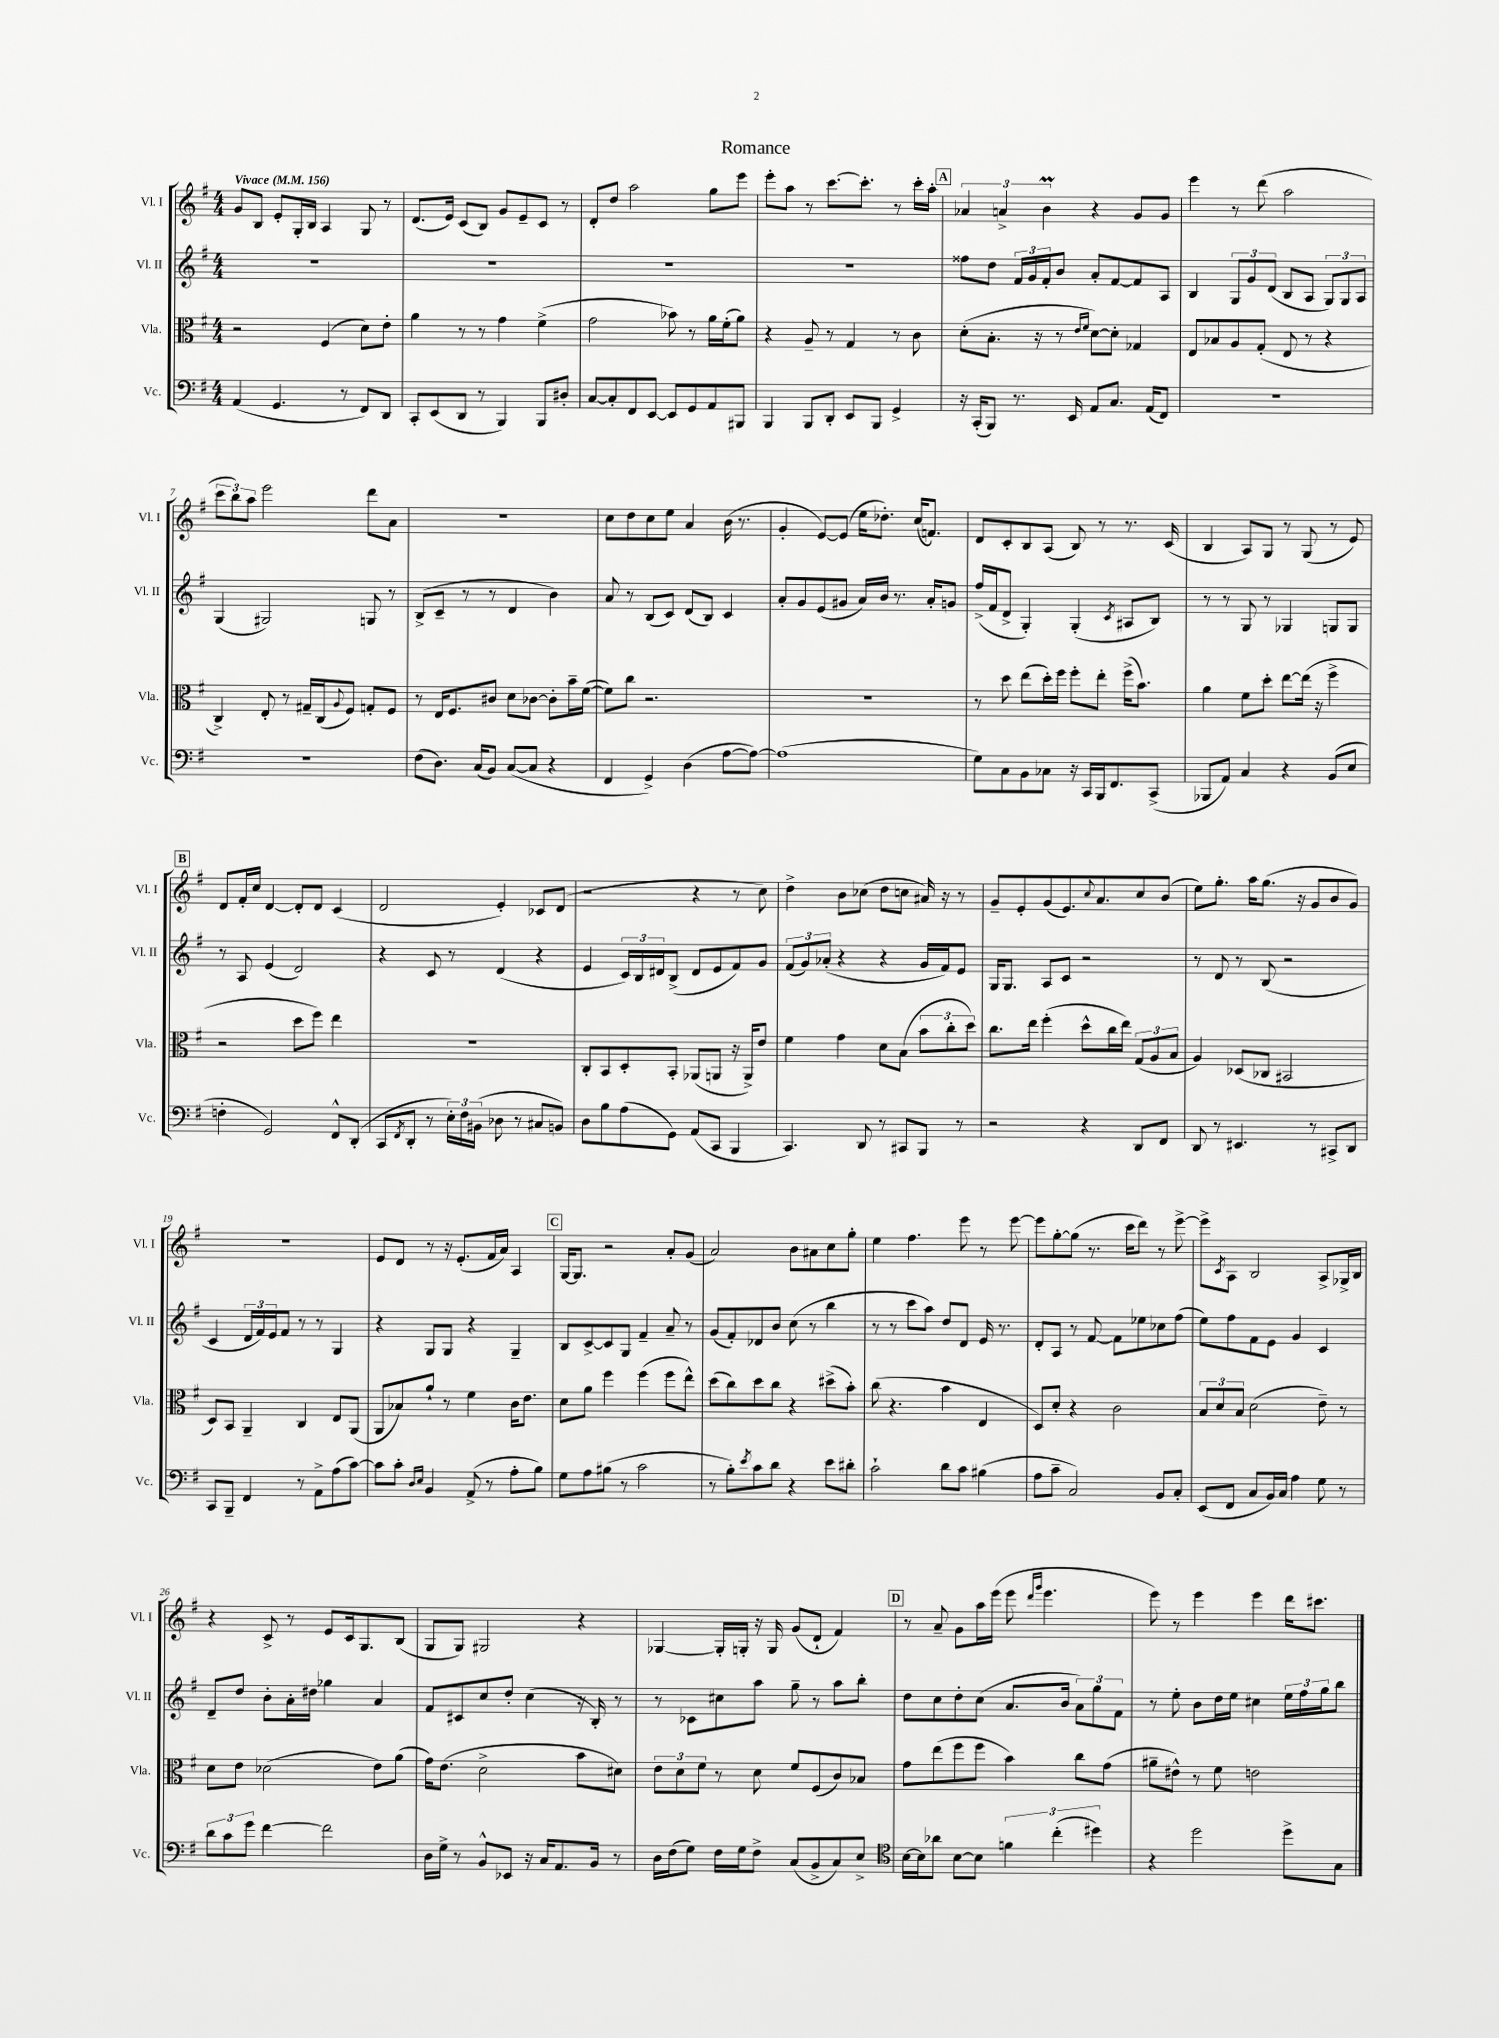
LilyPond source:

\header { title = "Romance" }
<<
\new StaffGroup <<
\new Staff = "s0" \with { instrumentName = "Vl. I" shortInstrumentName = "Vl. I" } {
    \clef treble \key g \major \numericTimeSignature \time 4/4 \tempo "Vivace" 4 = 156
    g'8 b8 e'8-. g16-. b16 a4 g8 r8 |
    d'8.( e'16) c'8( b8) g'8 e'8-- c'8 r8 |
    d'8-. d''8 a''2 g''8 e'''8 |
    e'''8-. a''8 r8 c'''8.~ c'''8.-. r8 c'''16-. a''16-. |
    \mark \markup { \box "A" } \tuplet 3/2 { aes'4 a'4-> b'4\prall } r4 g'8 g'8 |
    e'''4 r8 d'''8( a''2 |
    \tuplet 3/2 { c'''8 b''8) a''8 } e'''2 d'''8 a'8 |
    R1 |
    c''8 d''8 c''8 e''8 a'4 b'16( r8. |
    g'4-. e'8~) e'8( e''16 des''8.-.) c''16( f'8.) |
    d'8 c'8-. b8 a8( b8) r8 r8. c'16( |
    b4 a8) g8 r8 g8( r8 e'8) |
    \mark \markup { \box "B" } d'8 fis'16-. c''16 d'4~ d'8-. d'8 c'4( |
    d'2 e'4-.) ces'8 d'8( |
    r2 r4 r8 c''8) |
    d''4-> b'8 ces''8( d''8 c''8 ais'16) r16 r8 |
    g'8-- e'8-. g'8( e'8.) \appoggiatura { c''8 } a'8. c''8 b'8( |
    e''8) g''8.-. a''16 g''8.( r16 g'8 b'8 g'8) |
    R1 |
    e'8 d'8 r8 r16 e'8.-.( fis'16 a'16) a4 |
    \mark \markup { \box "C" } g16~ g8. r2 a'8-. g'8( |
    a'2) b'8 ais'8 c''8 g''8-. |
    e''4 fis''4. e'''8 r8 e'''8~ |
    e'''8 g''8~-. g''8( r8. c'''16 d'''8) r8 e'''8~-> |
    e'''8-> \acciaccatura { c'8 } a8 b2 a8-> ges16-> b16 |
    r4 c'8-> r8 e'8 c'16 g8. b8( |
    g8 g8) gis2 r4 |
    ges4~ ges16-. g16-. r16 g16 g'8( d'8-! fis'4) |
    \mark \markup { \box "D" } r8 a'8-- g'8 a''16 e'''16( e'''8 \grace { d'''16 g'''16 } e'''4. |
    e'''8) r8 e'''4 e'''4 d'''16 cis'''8. \bar "|." |
}
\new Staff = "s1" \with { instrumentName = "Vl. II" shortInstrumentName = "Vl. II" } {
    \clef treble \key g \major \numericTimeSignature \time 4/4
    R1 |
    R1 |
    R1 |
    R1 |
    \mark \markup { \box "A" } fisis''8 d''8 \tuplet 3/2 { fis'16 g'16 fis'16-. } b'8 a'8-. fis'8~ fis'8 a8 |
    b4 \tuplet 3/2 { g8 g'8 d'8( } b8 a8 \tuplet 3/2 { g8) g8 a8 } |
    g4( gis2) g8 r8 |
    b8->( c'8-- r8 r8 d'4 b'4) |
    a'8 r8 b8( c'8) d'8( b8) c'4 |
    a'8-. g'8 e'8( gis'8 a'16) b'16 r8. a'16-. g'8 |
    fis''16->( fis'16 d'8-> g4-.) g4-.( \acciaccatura { c'8 } ais8 b8) |
    r8 r8 g8 r8 ges4 g8 g8 |
    \mark \markup { \box "B" } r8 a8 e'4( d'2) |
    r4 c'8 r8 d'4( r4 |
    e'4 \tuplet 3/2 { c'16) b16 dis'16 } b8->( dis'8 e'8 fis'8) g'8 |
    \tuplet 3/2 { fis'8( g'8) aes'8-.( } r4 r4 g'16 fis'16) e'8 |
    g16 g8. a8 c'8 r2 |
    r8 d'8 r8 b8( r2 |
    c'4 \tuplet 3/2 { d'16 fis'16) e'16 } fis'8 r8 r8 g4 |
    r4 g8 g8 r4 g4-- |
    \mark \markup { \box "C" } b8 c'8~-> c'8 g8 fis'4-- a'8-- r8 |
    g'8( fis'8-.) des'8 b'8 c''8( r8 b''4 |
    r8 r8 c'''8 a''8) d''8 d'8 e'16 r8. |
    d'8-. a8 r8 fis'8~ fis'8 ees''8 ces''8 fis''8( |
    e''8) fis''8 fis'8 e'8 g'4 c'4 |
    d'8-- d''8 b'8-. a'16-. dis''16 ges''4 a'4 |
    fis'8 cis'8 c''8 d''8-. c''4( r16 b16-.) r8 |
    r8 ces'8 cis''8 a''8 g''8-- r8 a''8 b''8-. |
    \mark \markup { \box "D" } d''8 c''8 d''8-. c''8( a'8. b'16 \tuplet 3/2 { a'8) g''8 fis'8 } |
    r8 e''8-. b'8 d''16 e''16 cis''4 \tuplet 3/2 { e''16 fis''16 g''16 } b''8 \bar "|." |
}
\new Staff = "s2" \with { instrumentName = "Vla." shortInstrumentName = "Vla." } {
    \clef alto \key g \major \numericTimeSignature \time 4/4
    r2 fis4( d'8) e'8-. |
    a'4 r8 r8 g'4 fis'4->( |
    g'2 bes'8) r8 a'16 fis'16-.( a'8) |
    r4 a8-- r8 g4 r8 c'8 |
    \mark \markup { \box "A" } d'8-.( b8.-. r16 r8 \grace { e'16 fis'16 } d'8~) d'8-. ges4 |
    e8 bes8 a8 g8-.( e8 r8 r4 |
    c4->) e8-. r8 gis16-- c16( \appoggiatura { a8 } fis8) g8-. fis8 |
    r8 e16 fis8. cis'8 d'8 ces'8~ ces'8-. b'16-- fis'16~( |
    fis'8) c''8 r2. |
    R1 |
    r8 d''8 e''8( d''16-.) fis''16 fis''8-. e''8-. fis''16->( b'8.) |
    a'4 fis'8 d''8-. e''8~ e''16( r16 fis''4-> |
    \mark \markup { \box "B" } r2 d''8 fis''8) e''4 |
    R1 |
    c8-. b,8 d8-. b,8-. aes,8( a,8 r16 a,16->) e'8 |
    fis'4 g'4 d'8 b8( \tuplet 3/2 { b'8 c''8-. d''8) } |
    c''8. e''16 fis''4-.( d''8-^ c''16 e''16) \tuplet 3/2 { g8( a8 b8 } |
    a4) des8( ces8 bis,2 |
    d8) b,8 a,4-- c4 e8 a,8( |
    a,8 bes8) a'8-! r8 fis'4 c'16 e'8. |
    \mark \markup { \box "C" } d'8 a'8 fis''4 fis''4( fis''8 e''8-^) |
    d''8( c''8) d''8 c''8 r4 dis''8->( b'8-.) |
    c''8( r4. b'4 e4 |
    d8) d'8-. r4 c'2 |
    \tuplet 3/2 { b8 d'8 b8 } d'2( e'8--) r8 |
    d'8 e'8 des'2( e'8) a'8( |
    g'16) e'8.( d'2-> b'8 dis'8) |
    \tuplet 3/2 { e'8 d'8 fis'8 } r8 d'8 fis'8 fis8( c'8) bes8 |
    \mark \markup { \box "D" } g'8 e''8( fis''8 fis''8 b'4) c''8 g'8( |
    ais'8-- eis'8-^) r8 fis'8 e'2 \bar "|." |
}
\new Staff = "s3" \with { instrumentName = "Vc." shortInstrumentName = "Vc." } {
    \clef bass \key g \major \numericTimeSignature \time 4/4
    a,4( g,4. r8 fis,8) d,8 |
    c,8-. e,8( d,8 r8 b,,4) b,,8 dis8-. |
    c8~ c8-. fis,8 e,8~ e,8 g,8 a,8 bis,,8 |
    b,,4 b,,8 d,8-. e,8 b,,8 g,4-> |
    \mark \markup { \box "A" } r16 c,16-.( b,,8) r8. e,16 a,8 c8. a,16( fis,8) |
    R1 |
    R1 |
    fis8( d8.) c16( b,8) c8~( c8 r4 |
    fis,4 g,4->) d4( a8~ a8~) |
    a1( |
    g8) c8 b,8 ces8 r16 c,16 b,,16 fis,8. c,8->( |
    bes,,8 a,8) c4 r4 b,8( e8 |
    \mark \markup { \box "B" } f4-. g,2) fis,8-^ d,8-.( |
    c,8 \acciaccatura { fis,8 } d,8-. r8 \tuplet 3/2 { e16-.) fis16 bis,16( } des8 r8 cis8 b,8) |
    d8 b8 a8( g,8) a,8( c,8 b,,4 |
    c,4.) d,8 r8 cis,8 b,,8 r8 |
    r2 r4 d,8 fis,8 |
    d,8 r8 eis,4. r8 cis,8-> d,8 |
    c,8 b,,8-- fis,4 r8 a,8-> a8( c'8~) |
    c'8 c'8-. \grace { d16 e16 } b,4 a,8->( r8 a8-. b8) |
    \mark \markup { \box "C" } g8 a8 bis8( r8 c'2 |
    r8 b8-.) \acciaccatura { e'8 } c'8 d'8 r4 e'8 dis'8-. |
    c'2-! d'8 c'8 bis4( |
    a8 c'8-- c2) b,8 c8-. |
    e,8( fis,8 c8 b,16) c16 a4 g8 r8 |
    \tuplet 3/2 { d'8 c'8 g'8 } fis'4~ fis'2 |
    d16 g16-> r8 b,8-^ ees,8 r16 c16 a,8. b,16 r8 |
    d16 fis16( g8) fis16 g16 fis8-> c8( b,8-> c8) e8-> |
    \mark \markup { \box "D" } \clef tenor b16~ b16 aes'8 b8~ b8 \tuplet 3/2 { f'4 c''4-.( dis''4) } |
    r4 d''2 d''8-> g8 \bar "|." |
}
>>
>>
